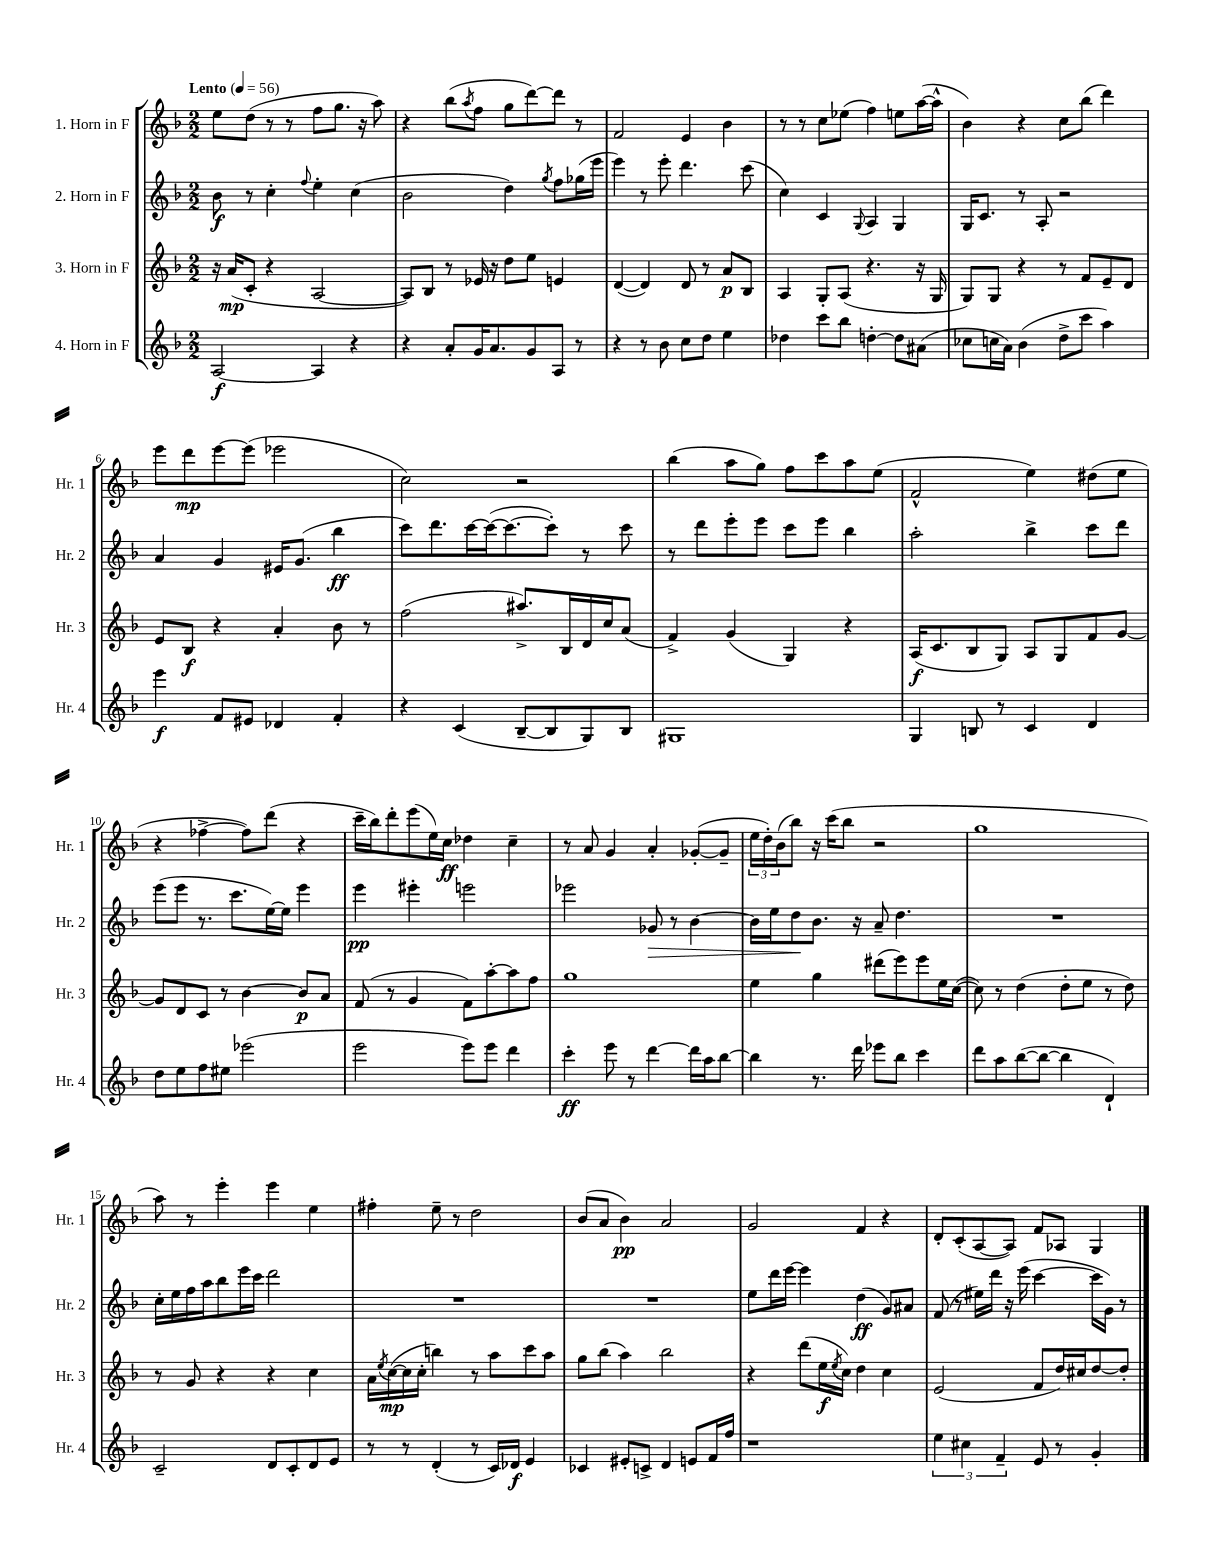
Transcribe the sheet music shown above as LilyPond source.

<<
\new StaffGroup <<
\new Staff = "s0" \with { instrumentName = "1. Horn in F" shortInstrumentName = "Hr. 1" } {
    \clef treble \key f \major \numericTimeSignature \time 2/2 \tempo "Lento" 4 = 56
    e''8 d''8( r8 r8 f''8 g''8. r16 a''8) |
    r4 bes''8( \acciaccatura { a''8 } f''8 g''8 d'''8~) d'''8 r8 |
    f'2 e'4 bes'4 |
    r8 r8 c''8 ees''8( f''4) e''8 a''16~( a''16-^ |
    bes'4) r4 c''8 bes''8( d'''4) |
    e'''8 d'''8\mp e'''8~ e'''8( ees'''2 |
    c''2) r2 |
    bes''4( a''8 g''8) f''8 c'''8 a''8 e''8( |
    f'2-^ e''4) dis''8( e''8 |
    r4 fes''4~-> fes''8) d'''8( r4 |
    c'''16-- bes''16) d'''8-. e'''8( e''16) c''16\ff des''4 c''4-- |
    r8 a'8 g'4 a'4-. ges'8~-.( ges'8-- |
    \tuplet 3/2 { e''16 d''16-.) bes'16( } bes''8) r16 c'''16( bes''8 r2 |
    g''1 |
    a''8) r8 e'''4-. e'''4 e''4 |
    fis''4-. e''8-- r8 d''2 |
    bes'8( a'8 bes'4\pp) a'2 |
    g'2 f'4 r4 |
    d'8-. c'8-.( a8~ a8) f'8 aes8 g4 \bar "|." |
}
\new Staff = "s1" \with { instrumentName = "2. Horn in F" shortInstrumentName = "Hr. 2" } {
    \clef treble \key f \major \numericTimeSignature \time 2/2
    bes'8\f r8 c''4-. \appoggiatura { f''8 } e''4-. c''4( |
    bes'2 d''4) \acciaccatura { g''8 } f''8 ges''16( e'''16 |
    e'''4) r8 e'''8-. d'''4. c'''8( |
    c''4) c'4 \appoggiatura { g8 } a4 g4 |
    g16 c'8. r8 a8-. r2 |
    a'4 g'4 eis'16 g'8.( bes''4\ff |
    c'''8) d'''8. c'''16~ c'''16~( c'''8.~ c'''8-.) r8 c'''8 |
    r8 d'''8 e'''8-. e'''8 c'''8 e'''8 bes''4 |
    a''2-. bes''4-> c'''8 d'''8 |
    e'''8( e'''8 r8. c'''8. e''16~) e''16 e'''4 |
    e'''4\pp eis'''4-. e'''2 |
    ees'''2 ges'8\> r8 bes'4~ |
    bes'16 e''16 d''8\! bes'8. r16 a'8-- d''4. |
    R1 |
    c''16-. e''16 f''16 a''16 bes''8 e'''16 c'''16 d'''2 |
    R1 |
    R1 |
    e''8 d'''16 e'''16~ e'''4 d''4\ff( g'8) ais'8 |
    f'8( r8 eis''16) d'''16 r16 e'''16( c'''4~ c'''16 g'16) r8 \bar "|." |
}
\new Staff = "s2" \with { instrumentName = "3. Horn in F" shortInstrumentName = "Hr. 3" } {
    \clef treble \key f \major \numericTimeSignature \time 2/2
    r16 a'16\mp( c'8-. r4 a2~ |
    a8) bes8 r8 ees'16 r16 d''8 e''8 e'4 |
    d'4~( d'4) d'8 r8 a'8\p bes8 |
    a4 g8-. a8( r4. r16 g16 |
    g8) g8 r4 r8 f'8 e'8-- d'8 |
    e'8 bes8\f r4 a'4-. bes'8 r8 |
    f''2( ais''8.->) bes16 d'16 c''16 a'8( |
    f'4->) g'4( g4) r4 |
    a16\f( c'8. bes8 g8) a8 g8 f'8 g'8~ |
    g'8 d'8 c'8 r8 bes'4~ bes'8\p a'8 |
    f'8( r8 g'4 f'8) a''8~-. a''8 f''8 |
    g''1 |
    e''4 g''4 dis'''8( e'''8) e'''8 e''16 c''16~( |
    c''8) r8 d''4( d''8-. e''8 r8 d''8) |
    r8 g'8 r4 r4 c''4 |
    a'16 \acciaccatura { e''8 } c''16~\mp( c''16 c''16-. b''4) r8 a''8 c'''8 a''8 |
    g''8 bes''8( a''4) bes''2 |
    r4 d'''8( e''16\f \acciaccatura { e''8 } c''16) d''4 c''4 |
    e'2( f'8 d''16) cis''16 d''8~ d''8-. \bar "|." |
}
\new Staff = "s3" \with { instrumentName = "4. Horn in F" shortInstrumentName = "Hr. 4" } {
    \clef treble \key f \major \numericTimeSignature \time 2/2
    a2~\f a4 r4 |
    r4 a'8-. g'16 a'8. g'8 a8 r8 |
    r4 r8 bes'8 c''8 d''8 e''4 |
    des''4 c'''8 bes''8 d''4~-. d''8 ais'8( |
    ces''8 c''16 a'16) bes'4( d''8-> c'''8 a''4) |
    e'''4\f f'8 eis'8 des'4 f'4-. |
    r4 c'4( bes8~-- bes8 g8) bes8 |
    gis1 |
    g4 b8 r8 c'4 d'4 |
    d''8 e''8 f''8 eis''8 ees'''2( |
    e'''2 e'''8) e'''8 d'''4 |
    c'''4-.\ff e'''8 r8 d'''4~ d'''16 a''16 bes''8~ |
    bes''4 r8. d'''16 ees'''8 bes''8 c'''4 |
    d'''8 a''8 bes''8~( bes''8~ bes''4 d'4-!) |
    c'2-- d'8 c'8-. d'8 e'8 |
    r8 r8 d'4-.( r8 c'16) des'16\f e'4 |
    ces'4 eis'8-. c'8-> d'4 e'8 f'16 f''16 |
    r1 |
    \tuplet 3/2 { e''4 cis''4 f'4-- } e'8 r8 g'4-. \bar "|." |
}
>>
>>
